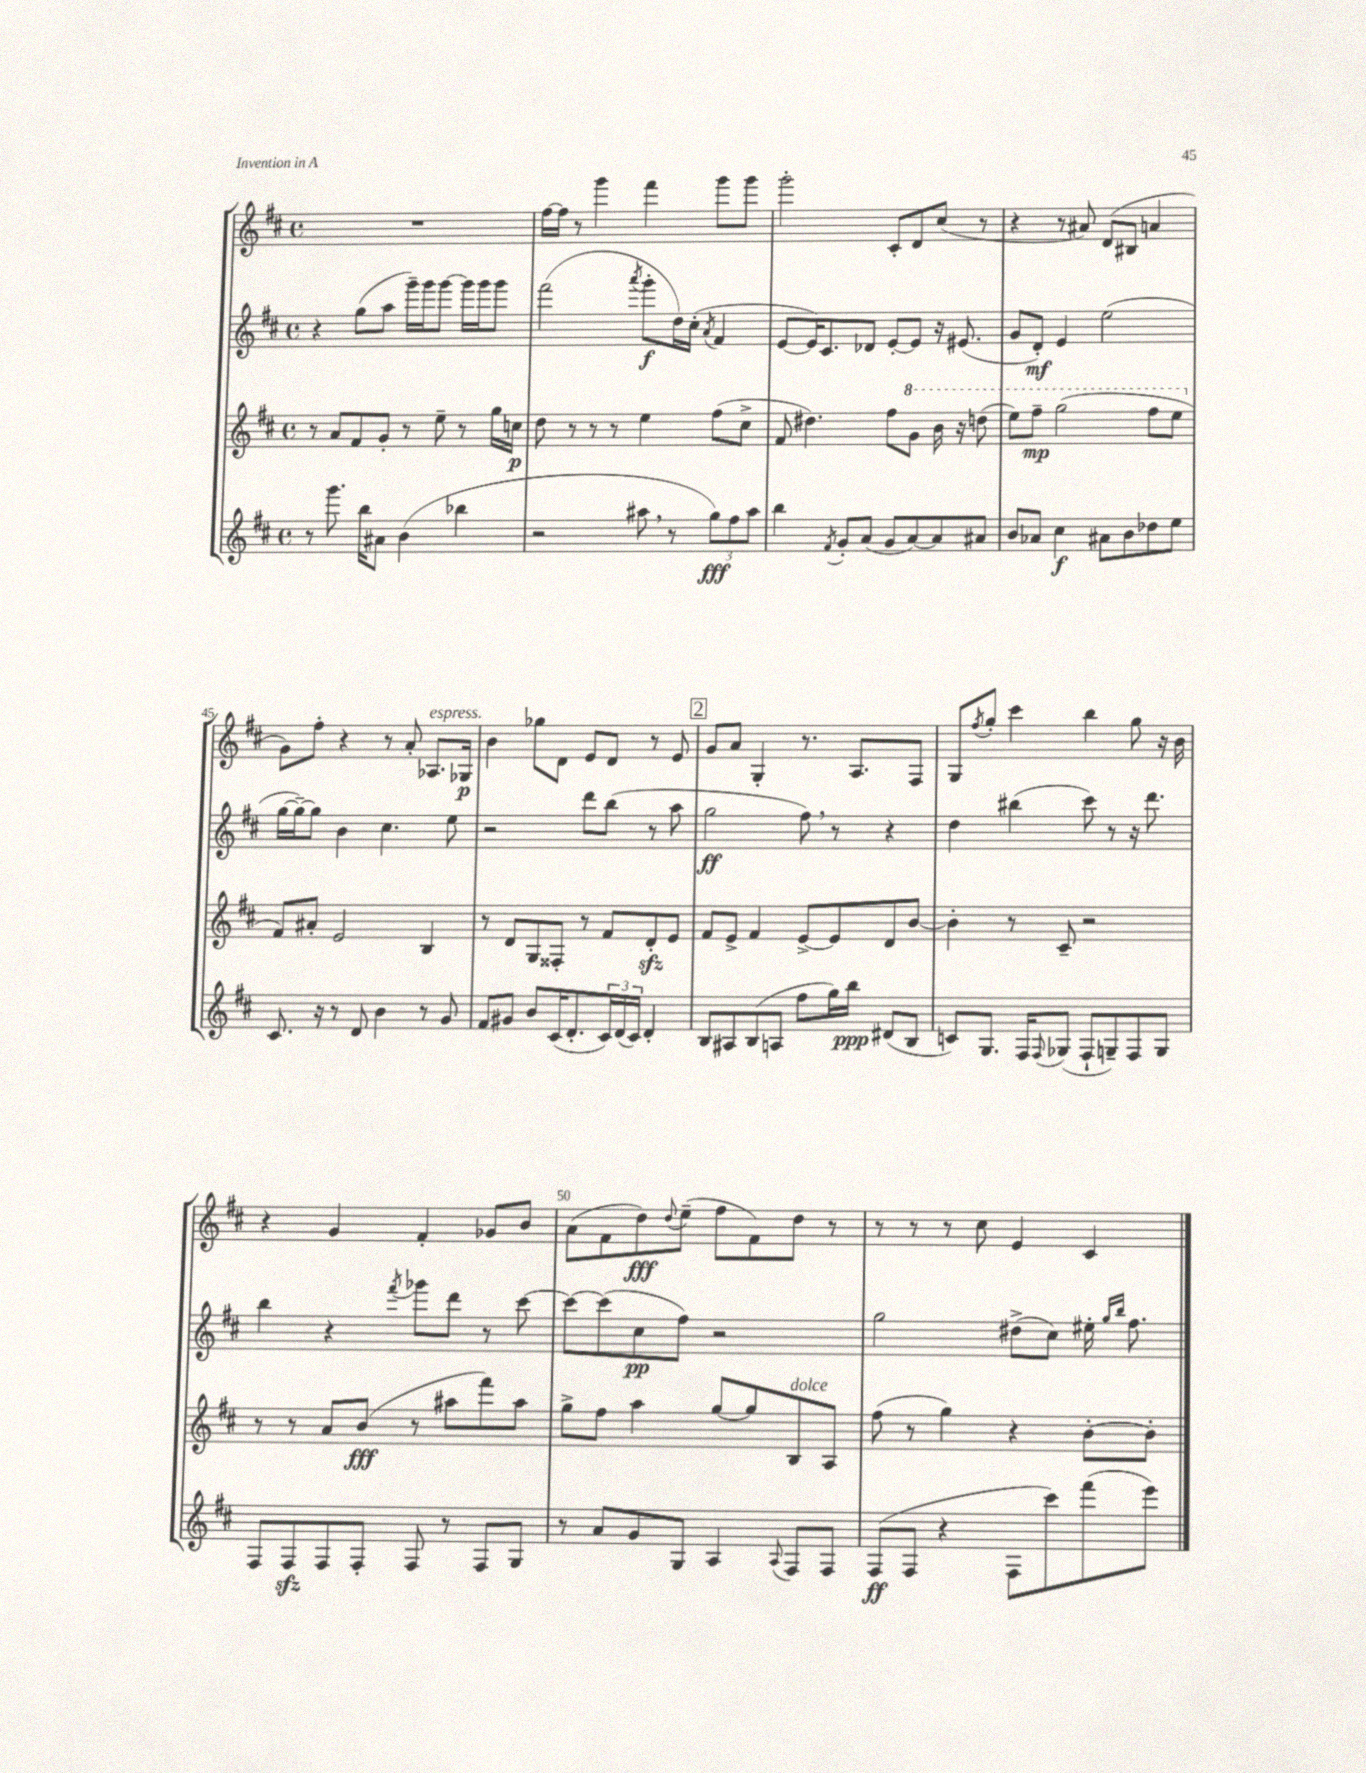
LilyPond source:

<<
\new StaffGroup <<
\new Staff = "s0" {
    \clef treble \key d \major \defaultTimeSignature \time 4/4
    R1 |
    fis''16~ fis''16 r8 g'''4 fis'''4 g'''8 g'''8 |
    g'''2-. cis'8-. d'8 cis''8( r8 |
    r4 r8 ais'8) d'8( bis8 a'4 |
    g'8) fis''8-. r4 r8 a'8-. aes8.^\markup { \italic "espress." } ges16\p |
    b'4 ges''8 d'8 e'8 d'8 r8 e'8 |
    \mark \markup { \box "2" } g'8 a'8 g4-. r8. a8. fis8 |
    g8 \acciaccatura { fis''8 } g''8-. cis'''4 b''4 g''8 r16 b'16 |
    r4 g'4 fis'4-. ges'8 b'8 |
    a'8( fis'8 d''8\fff) \appoggiatura { d''8 } e''8--( fis''8 fis'8) d''8 r8 |
    r8 r8 r8 cis''8 e'4 cis'4 \bar "|." |
}
\new Staff = "s1" {
    \clef treble \key d \major \defaultTimeSignature \time 4/4
    r4 g''8( a''8 g'''16--) g'''16 g'''8~ g'''16 g'''16 g'''8 |
    fis'''2( \acciaccatura { a'''8 } g'''8-.\f d''16) cis''16-.( \acciaccatura { a'8 } fis'4 |
    e'8~ e'16) cis'8. des'8 e'8~-. e'8 r16 eis'8.( |
    g'8 d'8-.\mf) e'4 e''2( |
    g''16~ g''16~--) g''8 b'4 cis''4. e''8 |
    r2 d'''8 b''8( r8 a''8 |
    \mark \markup { \box "2" } g''2\ff fis''8) \breathe r8 r4 |
    d''4 bis''4( cis'''8) r8 r16 d'''8. |
    b''4 r4 \acciaccatura { fis'''8 } ges'''8 d'''8 r8 cis'''8~ |
    cis'''8~ cis'''8( cis''8\pp fis''8) r2 |
    g''2 dis''8->( cis''8) eis''16-. \grace { g''16 b''16 } fis''8. \bar "|." |
}
\new Staff = "s2" {
    \clef treble \key d \major \defaultTimeSignature \time 4/4
    r8 a'8 fis'8 g'8-. r8 e''8-- r8 g''16 c''16\p |
    d''8 r8 r8 r8 e''4 fis''8( cis''8-> |
    fis'8 dis''4.) fis''8 \ottava #1 g''8 b''16 r16 d'''!8( |
    e'''8) fis'''8--\mp g'''2( fis'''8 e'''8 \ottava #0 |
    fis'8) ais'8-. e'2 b4 |
    r8 d'8 g8 fisis8-. r8 fis'8 d'8-.\sfz e'8 |
    \mark \markup { \box "2" } fis'8 e'8-> fis'4 e'8~-> e'8 d'8 b'8~ |
    b'4-. r8 cis'8-- r2 |
    r8 r8 a'8 b'8\fff( r8 ais''8 fis'''8) ais''8 |
    g''8-> fis''8 a''4 g''8~ g''8 b8^\markup { \italic "dolce" } a8 |
    fis''8( r8 g''4) r4 b'8~-. b'8-. \bar "|." |
}
\new Staff = "s3" {
    \clef treble \key d \major \defaultTimeSignature \time 4/4
    r8 g'''8. b''16 ais'8 b'4( bes''4 |
    r2 ais''8 \breathe r8 \tuplet 3/2 { g''8\fff) fis''8 ais''8 } |
    b''4 \acciaccatura { fis'8 } g'8-. a'8( g'8 a'8~) a'8 ais'8 |
    b'8 aes'8 cis''4\f ais'8 b'8 des''8 e''8 |
    cis'8. r16 r8 d'8 b'4 r8 g'8 |
    fis'8 gis'8 b'8 cis'16( d'8.-. \tuplet 3/2 { cis'16) d'16( cis'16) } d'4-. |
    \mark \markup { \box "2" } b8 ais8 b8( a8 fis''8 g''16) b''16\ppp dis'8( b8 |
    c'8) g8. fis16 \appoggiatura { fis8 } ges8( fis8-! g8--) fis8 g8 |
    fis8 fis8\sfz fis8 fis8-. fis8 r8 fis8 g8 |
    r8 a'8 g'8 g8 a4 \appoggiatura { a8 } fis8 fis8 |
    fis8\ff( fis8 r4 fis8 cis'''8) fis'''8( e'''8) \bar "|." |
}
>>
>>
\layout { \context { \Score currentBarNumber = #41 \override BarNumber.break-visibility = ##(#f #t #t) barNumberVisibility = #(every-nth-bar-number-visible 5) } }
